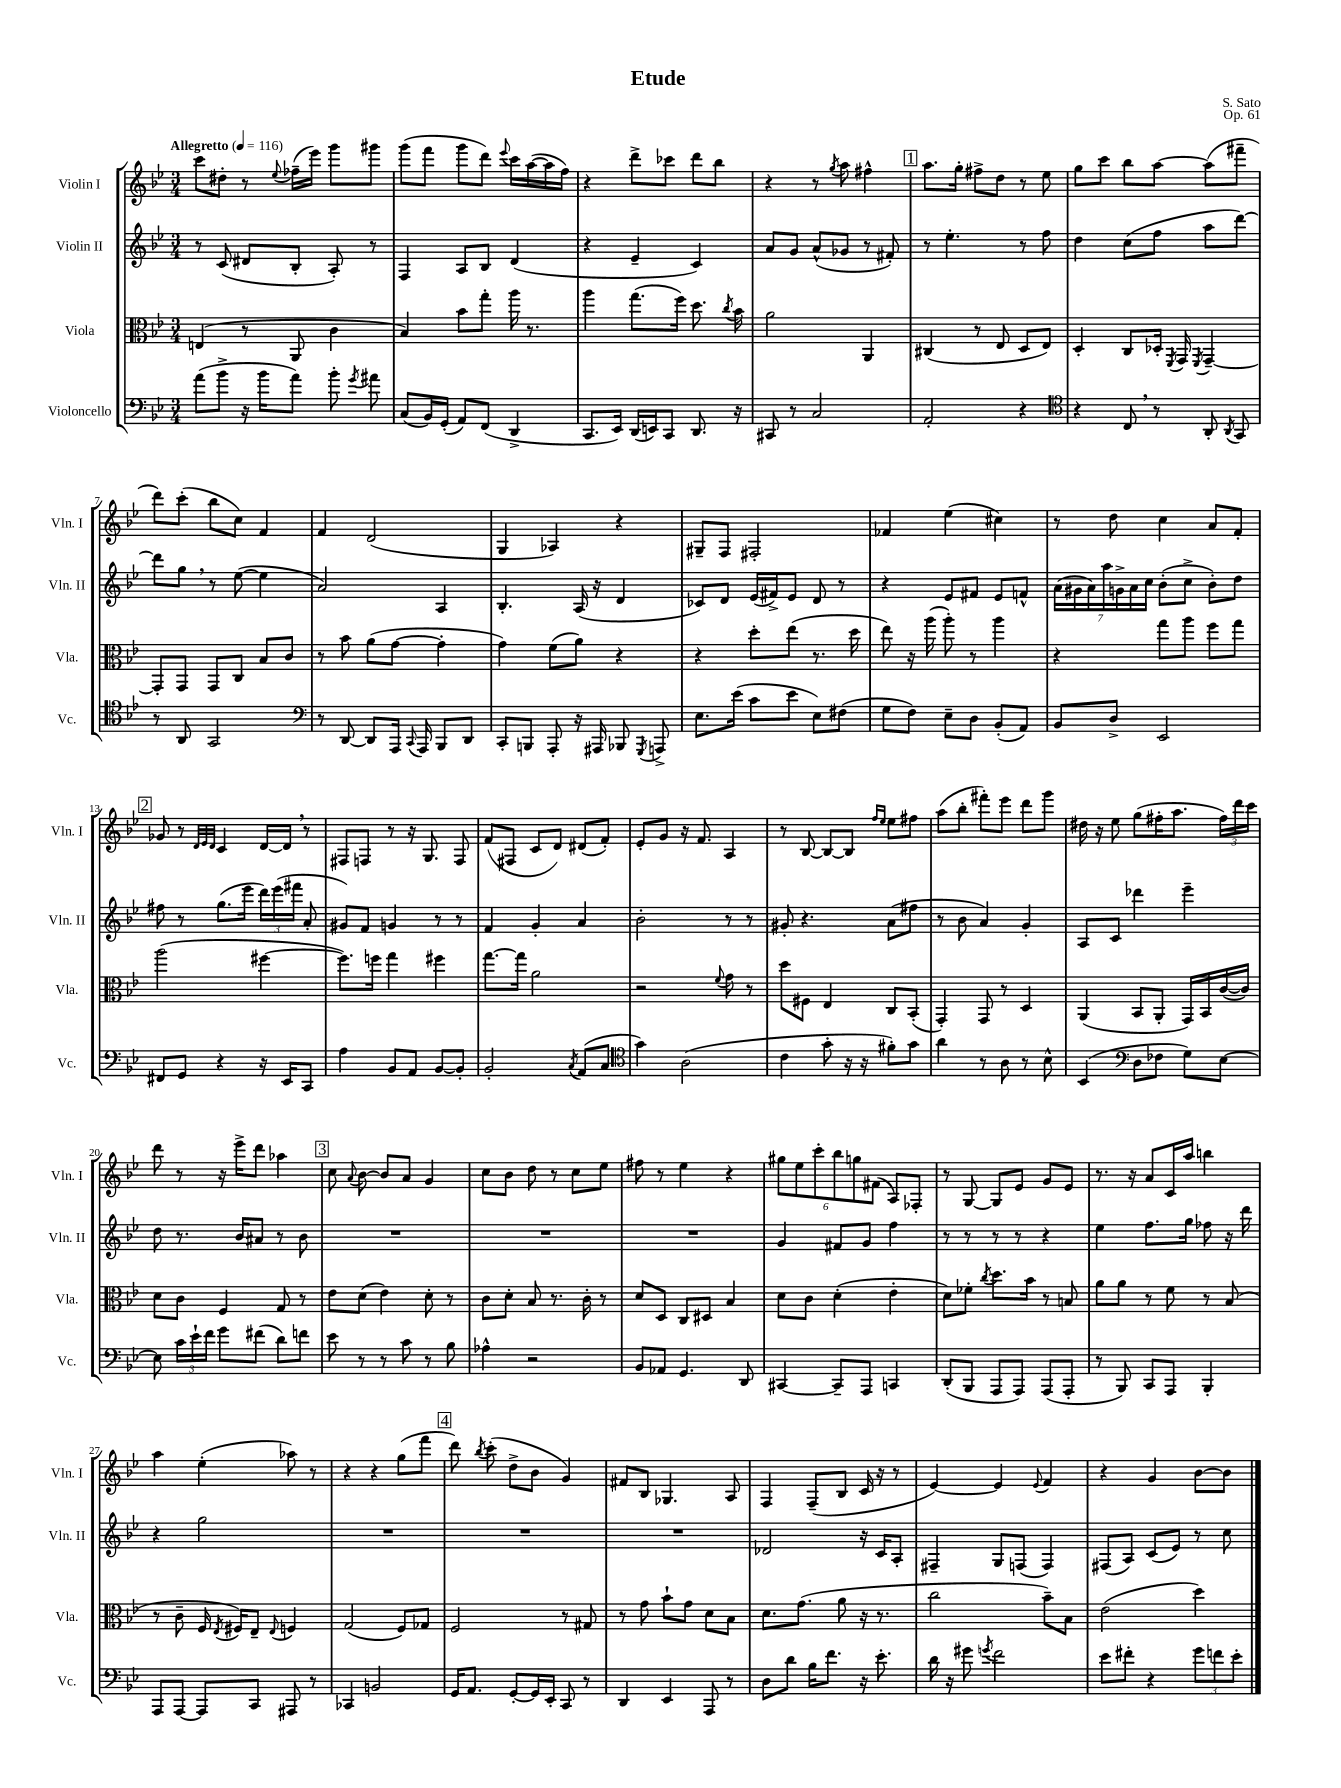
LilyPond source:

\header { title = "Etude" composer = "S. Sato" opus = "Op. 61" }
<<
\new StaffGroup <<
\new Staff = "s0" \with { instrumentName = "Violin I" shortInstrumentName = "Vln. I" } {
    \clef treble \key bes \major \numericTimeSignature \time 3/4 \tempo "Allegretto" 4 = 116
    \autoBeamOff c'''8[ dis''8]-. r8 \appoggiatura { ees''8 } fes''16[--( ees'''16]) g'''8[ gis'''8] |
    g'''8[( f'''8] g'''8[ d'''8]) \appoggiatura { ees'''8 } c'''16[ a''16~( a''16 f''16]) |
    r4 d'''8[-> ces'''8] d'''8[ bes''8] |
    r4 r8 \acciaccatura { g''8 } a''8 fis''4-^ |
    \mark \markup { \box "1" } a''8.[ g''16]-. fis''8[-> d''8] r8 ees''8 |
    g''8[ c'''8] bes''8[ a''8]~ a''8[( fis'''8]-- |
    d'''8[) c'''8]-.( bes''8[ c''8]) f'4 |
    f'4 d'2( |
    g4 aes4) r4 |
    gis8[-- f8] fis2-. |
    fes'4 ees''4( cis''4) |
    r8 d''8 c''4 a'8[ f'8]-. |
    \mark \markup { \box "2" } ges'8 r8 \grace { d'32[ ees'32 d'32] } c'4 d'16[~ d'16] \breathe r8 |
    fis8[ f8] r8 r16 g8. f8 |
    f'8[( fis8] c'8[ d'8]) dis'8[( f'8]-.) |
    ees'8[-. g'8] r16 f'8. a4 |
    r8 bes8~ bes8[~ bes8] \grace { f''16[ ees''16] } ees''8[ fis''8] |
    a''8[( bes''8]-. fis'''8[-.) ees'''8] d'''8[ g'''8] |
    dis''16 r16 ees''8 g''8[( fis''16-. a''8.] \tuplet 3/2 { fis''16[) d'''16 c'''16] } |
    d'''8 r8 r16 ees'''16[-> d'''8] aes''4 |
    \mark \markup { \box "3" } c''8 \appoggiatura { a'8 } bes'8~ bes'8[ a'8] g'4 |
    c''8[ bes'8] d''8 r8 c''8[ ees''8] |
    fis''8 r8 ees''4 r4 |
    \tuplet 6/4 { gis''8[ ees''8 c'''8-. bes''8 g''8 fis'8]( } a8[) fes8]-. |
    r8 g8~ g8[ ees'8] g'8[ ees'8] |
    r8. r16 a'8[ c'16 a''16] b''4 |
    a''4 ees''4-.( aes''8) r8 |
    r4 r4 g''8[( f'''8] |
    \mark \markup { \box "4" } d'''8) \acciaccatura { bes''8 } c'''8-.( d''8[-> bes'8] g'4) |
    fis'8[ bes8] ges4. a8 |
    f4 f8[--( bes8] c'16 r16 r8 |
    ees'4~) ees'4 \appoggiatura { ees'8 } f'4 |
    r4 g'4 bes'8[~ bes'8] \bar "|." |
}
\new Staff = "s1" \with { instrumentName = "Violin II" shortInstrumentName = "Vln. II" } {
    \clef treble \key bes \major \numericTimeSignature \time 3/4
    \autoBeamOff r8 c'8( dis'8[ bes8]-. a8-.) r8 |
    f4 a8[ bes8] d'4( |
    r4 ees'4-- c'4) |
    a'8[ g'8] a'8[-^( ges'8] r8 fis'8-.) |
    \mark \markup { \box "1" } r8 ees''4.-. r8 f''8 |
    d''4 c''8[( f''8] a''8[ d'''8]~) |
    d'''8[ g''8] \breathe r8 ees''8~( ees''4 |
    a'2) a4 |
    bes4.-. a16( r16 d'4 |
    ces'8[) d'8] ees'16[( fis'16->) ees'8] d'8 r8 |
    r4 ees'8[ fis'8] ees'8[ f'8]-^ |
    \tuplet 7/4 { a'16[( gis'16 a'16) a''16 g'16-> a'16 c''16] } bes'8[-.( c''8]-> bes'8[-.) d''8] |
    \mark \markup { \box "2" } fis''8 r8 g''8.[( ees'''16] \tuplet 3/2 { d'''16[) ees'''16( fis'''16] } a'8-. |
    gis'8[) f'8] g'4 r8 r8 |
    f'4 g'4-. a'4 |
    bes'2-. r8 r8 |
    gis'8-. r4. a'8[( fis''8] |
    r8 bes'8 a'4) g'4-. |
    a8[ c'8] des'''4 ees'''4-- |
    d''8 r8. bes'16[ ais'8] r8 bes'8 |
    \mark \markup { \box "3" } R2. |
    R2. |
    R2. |
    g'4 fis'8[ g'8] f''4 |
    r8 r8 r8 r8 r4 |
    ees''4 f''8.[ g''16] fes''8 r16 d'''16 |
    r4 g''2 |
    R2. |
    \mark \markup { \box "4" } R2. |
    R2. |
    des'2 r16 c'16[ a8]-. |
    fis4-- g8[ f8]( f4) |
    fis8[( a8]) c'8[( ees'8]) r8 c''8 \bar "|." |
}
\new Staff = "s2" \with { instrumentName = "Viola" shortInstrumentName = "Vla." } {
    \clef alto \key bes \major \numericTimeSignature \time 3/4
    \autoBeamOff e4( r8 a,8 c'4 |
    bes4) bes'8[ g''8]-. a''16 r8. |
    a''4 g''8.[( f''16]) d''8. \acciaccatura { c''8 } bes'16 |
    a'2 a,4 |
    \mark \markup { \box "1" } cis4( r8 ees8 d8[ ees8]) |
    d4-. c8[ des16]-. \acciaccatura { f,8 } g,16 \acciaccatura { f,8 } g,4~-- |
    g,8[-. g,8] g,8[ c8] bes8[ c'8] |
    r8 bes'8 a'8[( g'8]~ g'4-. |
    g'4) f'8[( a'8]) r4 |
    r4 d''8[-. ees''8]( r8. d''16 |
    ees''8) r16 a''16( a''8-.) r8 a''4 |
    r4 g''8[ a''8] f''8[ g''8] |
    \mark \markup { \box "2" } a''2( fis''4~ |
    fis''8.[) f''16] g''4 fis''4 |
    g''8.[~ g''16] a'2 |
    r2 \appoggiatura { f'8 } g'8 r8 |
    d''8[ fis8] ees4 c8[ bes,8]-.( |
    g,4-.) g,8 r8 d4 |
    a,4( bes,8[ a,8]-. g,16[) bes,16 c'16~( c'16]) |
    d'8[ c'8] f4 g8 r8 |
    \mark \markup { \box "3" } ees'8[ d'8]( ees'4) d'8-. r8 |
    c'8[ d'8]-. bes8 r8. c'16-. r8 |
    d'8[ d8] c8[ dis8] bes4 |
    d'8[ c'8] d'4-.( ees'4-. |
    d'8[) fes'8]-. \acciaccatura { c''8 } d''8.[ bes'16] r8 b8 |
    a'8[ a'8] r8 f'8 r8 bes8( |
    r8 c'8-- f16 \acciaccatura { ees8 } fis16[) ees8]-- \appoggiatura { ees8 } f4 |
    g2( f8[) ges8] |
    \mark \markup { \box "4" } f2 r8 gis8 |
    r8 g'8 bes'8[-! g'8] d'8[ bes8] |
    d'8.[ g'8.]( a'8 r16 r8. |
    c''2 bes'8[--) bes8] |
    ees'2( d''4) \bar "|." |
}
\new Staff = "s3" \with { instrumentName = "Violoncello" shortInstrumentName = "Vc." } {
    \clef bass \key bes \major \numericTimeSignature \time 3/4
    \autoBeamOff a'8[( bes'8]-> r16 bes'16[ a'8]) bes'8-. \acciaccatura { g'8 } ais'8 |
    c8[( bes,16) g,16]-.( a,8[) f,8]( d,4-> |
    c,8.[ ees,16]) d,16[( e,16) c,8] d,8. r16 |
    cis,8 r8 c2 |
    \mark \markup { \box "1" } a,2-. r4 |
    \clef tenor r4 c8 \breathe r8 a,8-. \acciaccatura { a,8 } g,8 |
    r8 a,8 g,2 |
    \clef bass r8 d,8~ d,8[ a,,16] \appoggiatura { c,8 } a,,16 bes,,8[ d,8] |
    c,8[-. b,,8] a,,8-. r16 ais,,16 bes,,8 \acciaccatura { g,,8 } a,,8-> |
    ees8.[ ees'16]( c'8[ ees'8] ees8[) fis8]( |
    g8[ f8]) ees8[-- d8] bes,8[-.( a,8]) |
    bes,8[ d8]-> ees,2 |
    \mark \markup { \box "2" } fis,8[ g,8] r4 r16 ees,16[ c,8] |
    a4 bes,8[ a,8] bes,8[~ bes,8]-. |
    bes,2-. \acciaccatura { c8 } a,8[( c8] |
    \clef tenor g'4) a2( |
    c'4 g'8-. r16 r16 fis'8[-.) g'8] |
    a'4 r8 a8 r8 bes8-^ |
    bes,4( \clef bass d8[ fes8] g8[) ees8]~ |
    ees8 \tuplet 3/2 { c'16[ ees'16-! f'16] } g'8[ fis'8]( d'8[) f'8] |
    \mark \markup { \box "3" } ees'8 r8 r8 c'8 r8 bes8 |
    aes4-^ r2 |
    bes,8[ aes,8] g,4. d,8 |
    cis,4~ cis,8[-- a,,8] c,4 |
    d,8[-.( bes,,8] a,,8[ a,,8]) a,,8[( a,,8]-. |
    r8 bes,,8) c,8[ a,,8] bes,,4-. |
    a,,8[ a,,8]~ a,,8[ c,8] ais,,8 r8 |
    ces,4 b,2 |
    \mark \markup { \box "4" } g,16[ a,8.] g,8[~-. g,16 ees,16]-. c,8 r8 |
    d,4 ees,4 a,,8 r8 |
    d8[ d'8] bes16[ f'8.] r16 ees'8.-. |
    d'16 r16 gis'8 \acciaccatura { g'8 } f'2 |
    ees'8[ fis'8]-. r4 \tuplet 3/2 { g'8[ f'8 ees'8]-. } \bar "|." |
}
>>
>>
